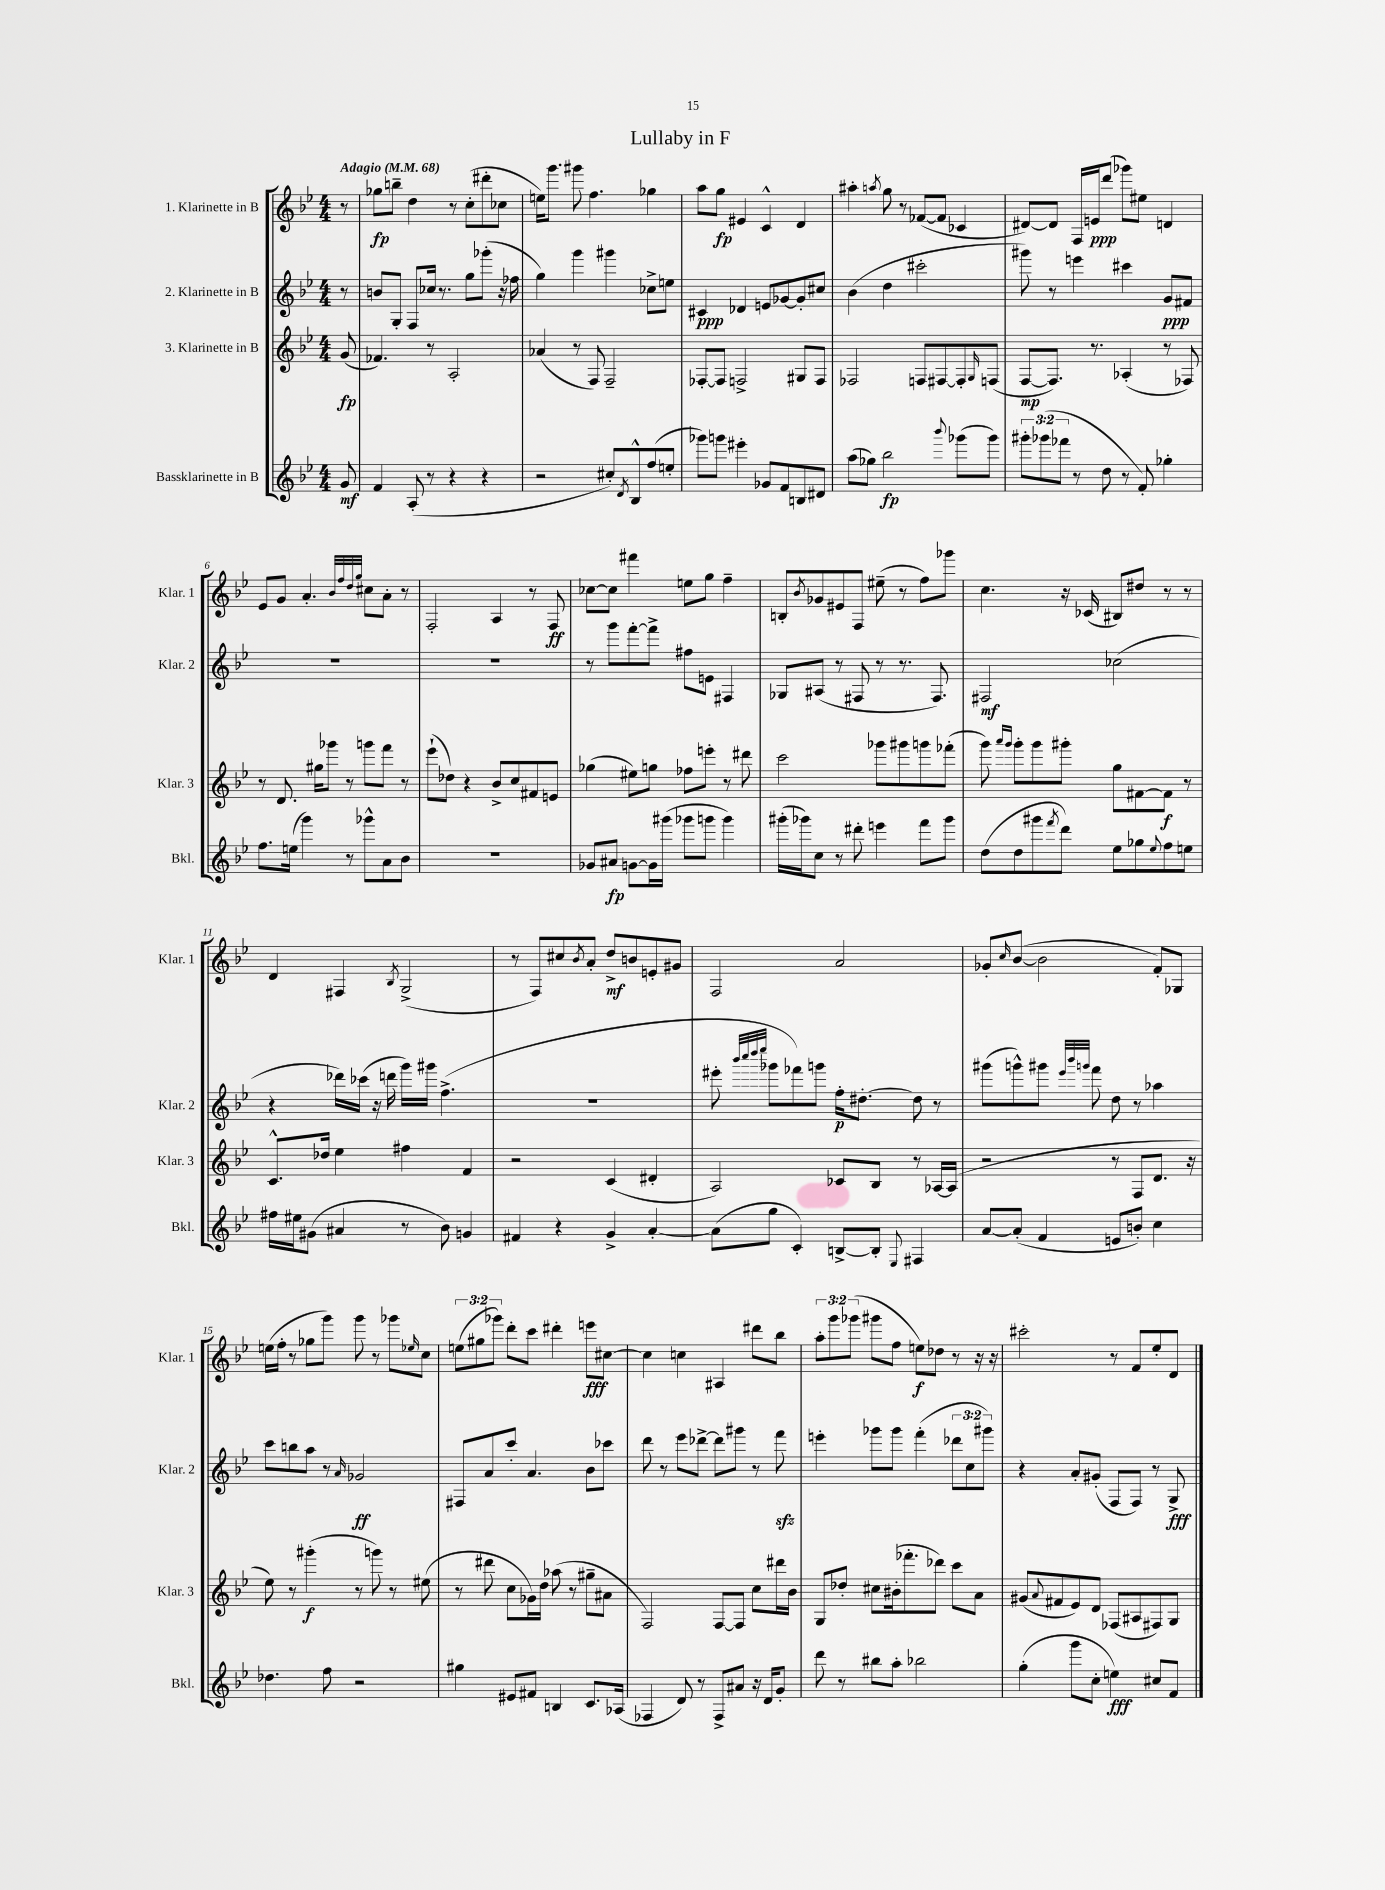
\header { title = "Lullaby in F" }
<<
\new StaffGroup <<
\new Staff = "s0" \with { instrumentName = "1. Klarinette in B" shortInstrumentName = "Klar. 1" } {
    \clef treble \key bes \major \numericTimeSignature \time 4/4 \override Staff.TupletNumber.text = #tuplet-number::calc-fraction-text \partial 8 \tempo "Adagio" 4 = 68
    r8 |
    ges''8\fp b''8-- d''4 r8 c''8-.( dis'''8-. ces''8 |
    e''16) g'''8. gis'''8 f''4. ges''4 |
    a''8 g''8\fp eis'4 c'4-^ d'4 |
    ais''4-. \acciaccatura { a''8 } g''8 r8 fes'8~( fes'8 ces'4 |
    dis'8~) dis'8 f16 e'16\ppp d'''8( ges'''8) eis''8 d'4 |
    ees'8 g'8 a'4.-. \grace { bes'32 f''32 d''32 g''32 } cis''8 a'8-. r8 |
    f2-. a4 r8 f8\ff |
    ces''8~ ces''8 fis'''4 e''8 g''8 f''4-- |
    b8-. \acciaccatura { bes'8 } ges'8 eis'8 f8 eis''8--( r8 f''8) ges'''8 |
    c''4. r16 ces'16( bis8) dis''8 r8 r8 |
    d'4 fis4 \acciaccatura { bes8 } g2->( |
    r8 f8) cis''8 \acciaccatura { bes'8 } a'8-. d''8->\mf b'8 e'8-. gis'8 |
    f2 a'2 |
    ges'8-. \grace { c''16 } bes'8~( bes'2 f'8-.) ges8 |
    e''16( f''16-. r8 ges''8 g'''8) g'''8 r8 ges'''8 \grace { ees''16 } c''8 |
    \tuplet 3/2 { e''8( gis''8 ges'''8) } d'''8-. c'''8 dis'''4-. e'''8\fff cis''8~ |
    cis''4 c''4 ais4 dis'''8 bes''8 |
    \tuplet 3/2 { a''8-. g'''8 ges'''8( } gis'''8 f''8 e''8\f) des''8 r8 r16 r16 |
    cis'''2-. r8 f'8 ees''8-. d'8 \bar "|." |
}
\new Staff = "s1" \with { instrumentName = "2. Klarinette in B" shortInstrumentName = "Klar. 2" } {
    \clef treble \key bes \major \numericTimeSignature \time 4/4 \override Staff.TupletNumber.text = #tuplet-number::calc-fraction-text \partial 8
    r8 |
    b'8 g8-. f8 ces''16 r8. g''8 ges'''8-.( r16 fes''16 |
    g''4) g'''4 gis'''4 ces''8-> e''8 |
    cis'4\ppp des'4 e'8 ges'8~ ges'8-. cis''8 |
    bes'4( d''4 cis'''2-. |
    gis'''8) r8 e'''4 cis'''4 g'8\ppp fis'8 |
    R1 |
    R1 |
    r8 g'''8 f'''8~-. f'''8-> fis''8 e'8 fis4 |
    ges8 ais8( r8 fis8 r8 r8. fis8.) |
    fis2\mf ces''2( |
    r4 des'''16) ces'''16( r16 d'''16 g'''16) gis'''16 f''4.->( |
    R1 |
    eis'''8-. \grace { bes'''32 c''''32 d''''32 ees''''32 } ges'''8 fes'''8) g'''8 f''16-.\p dis''8.~-. dis''8 r8 |
    gis'''8( g'''8-^) gis'''8 \grace { ees'''32 bes'''32 g'''32 } f'''8 d''8 r8 aes''4 |
    c'''8 b''8 a''8 r8 \grace { a'16 } ges'2\ff |
    fis8 a'8 c'''8-. a'4. bes'8 ces'''8 |
    d'''8 r8 ees'''8 des'''8~-> des'''8 gis'''8 r8 f'''8\sfz |
    e'''4-. ges'''8 ges'''8 f'''4-.( \tuplet 3/2 { des'''8 c''8 gis'''8) } |
    r4 a'8-. gis'8-.( f8 f8) r8 g8->\fff \bar "|." |
}
\new Staff = "s2" \with { instrumentName = "3. Klarinette in B" shortInstrumentName = "Klar. 3" } {
    \clef treble \key bes \major \numericTimeSignature \time 4/4 \partial 8
    g'8\fp( |
    fes'4.) r8 a2-. |
    aes'4( r8 f8) f2-- |
    fes8~-. fes8 f2-> gis8 f8 |
    fes2 f8 fis8~ fis8-. \grace { g16 } f8( |
    f8~\mp f8.) r8. aes4-.( r8 fes8) |
    r8 d'8. gis''16 ges'''8 r8 g'''8 f'''8 r8 |
    ees'''8-!( des''8) r4 bes'8-> c''8 fis'8 e'8 |
    ges''4( eis''8) g''8 fes''8 e'''8-. r8 dis'''8 |
    c'''2 ges'''8 gis'''8 g'''8 fes'''8-.( |
    g'''8) \grace { a'''16 g'''16 } g'''8-. g'''8 gis'''8-. g''8 fis'8~ fis'8\f r8 |
    c'8.-^ des''16 ees''4 fis''4 f'4 |
    r2 c'4( dis'4-. |
    a2) ces'8 bes8 r8 aes16~ aes16( |
    r2 r8 f8 d'8. r16 |
    ees''8) r8 gis'''4-.\f( r8 g'''8) r8 eis''8( |
    r8 dis'''8 c''8 ges'16) d''16 aes''8( r8 gis''8-- ais'8 |
    f2) f8~ f8 c''8 dis'''16 bes'16 |
    g8 des''8-. cis''8 bis'16-.( fes'''8.-. des'''8) c'''8 a'8 |
    gis'8( \appoggiatura { a'8 } fis'8 ees'8) d'8 fes8( ais8 fis8) g8 \bar "|." |
}
\new Staff = "s3" \with { instrumentName = "Bassklarinette in B" shortInstrumentName = "Bkl." } {
    \clef treble \key bes \major \numericTimeSignature \time 4/4 \override Staff.TupletNumber.text = #tuplet-number::calc-fraction-text \partial 8
    g'8\mf |
    f'4 a8-.( r8 r4 r4 |
    r2 cis''8-.) \acciaccatura { d'8 } bes8-^ f''8( e''8-. |
    ges'''8) g'''8 eis'''4-. ges'8 f'8 b8 dis'8 |
    a''8( ges''8) bes''2\fp \appoggiatura { bes'''8 } ges'''8( ges'''8) |
    \tuplet 3/2 { gis'''8-. ges'''8( fes'''8 } r8 d''8 r8 f'8-.) ges''4-. |
    f''8. e''16( g'''4) r8 ges'''8-^ a'8 bes'8 |
    R1 |
    ges'8 ais'8\fp g'8~ g'16 gis'''16( ges'''8 g'''8 g'''4) |
    gis'''16-.( ges'''16) c''8 r8 dis'''8-. e'''4 f'''8 ges'''8 |
    d''8( d''8 gis'''8 \acciaccatura { f'''8 } d'''8) ees''8 ges''8 \appoggiatura { ees''8 } f''8 e''8 |
    fis''16 eis''16 gis'8( ais'4 r8 bes'8) g'4 |
    fis'4 r4 g'4-> a'4~-. |
    a'8( g''8 c'4-.) b8~-> b8-. \appoggiatura { ees8 } fis4 |
    a'8~ a'8-.( f'4 e'8 b'8-.) c''4 |
    des''4. f''8 r2 |
    gis''4 eis'8 fis'8 b4 c'8. aes16( |
    fes4 d'8) r8 fes8-> ais'8 r16 d'16 g'8-. |
    d'''8 r8 bis''8 a''8-. bes''2 |
    g''4-.( g'''8 c''8-. e''4\fff) cis''8 f'8 \bar "|." |
}
>>
>>
